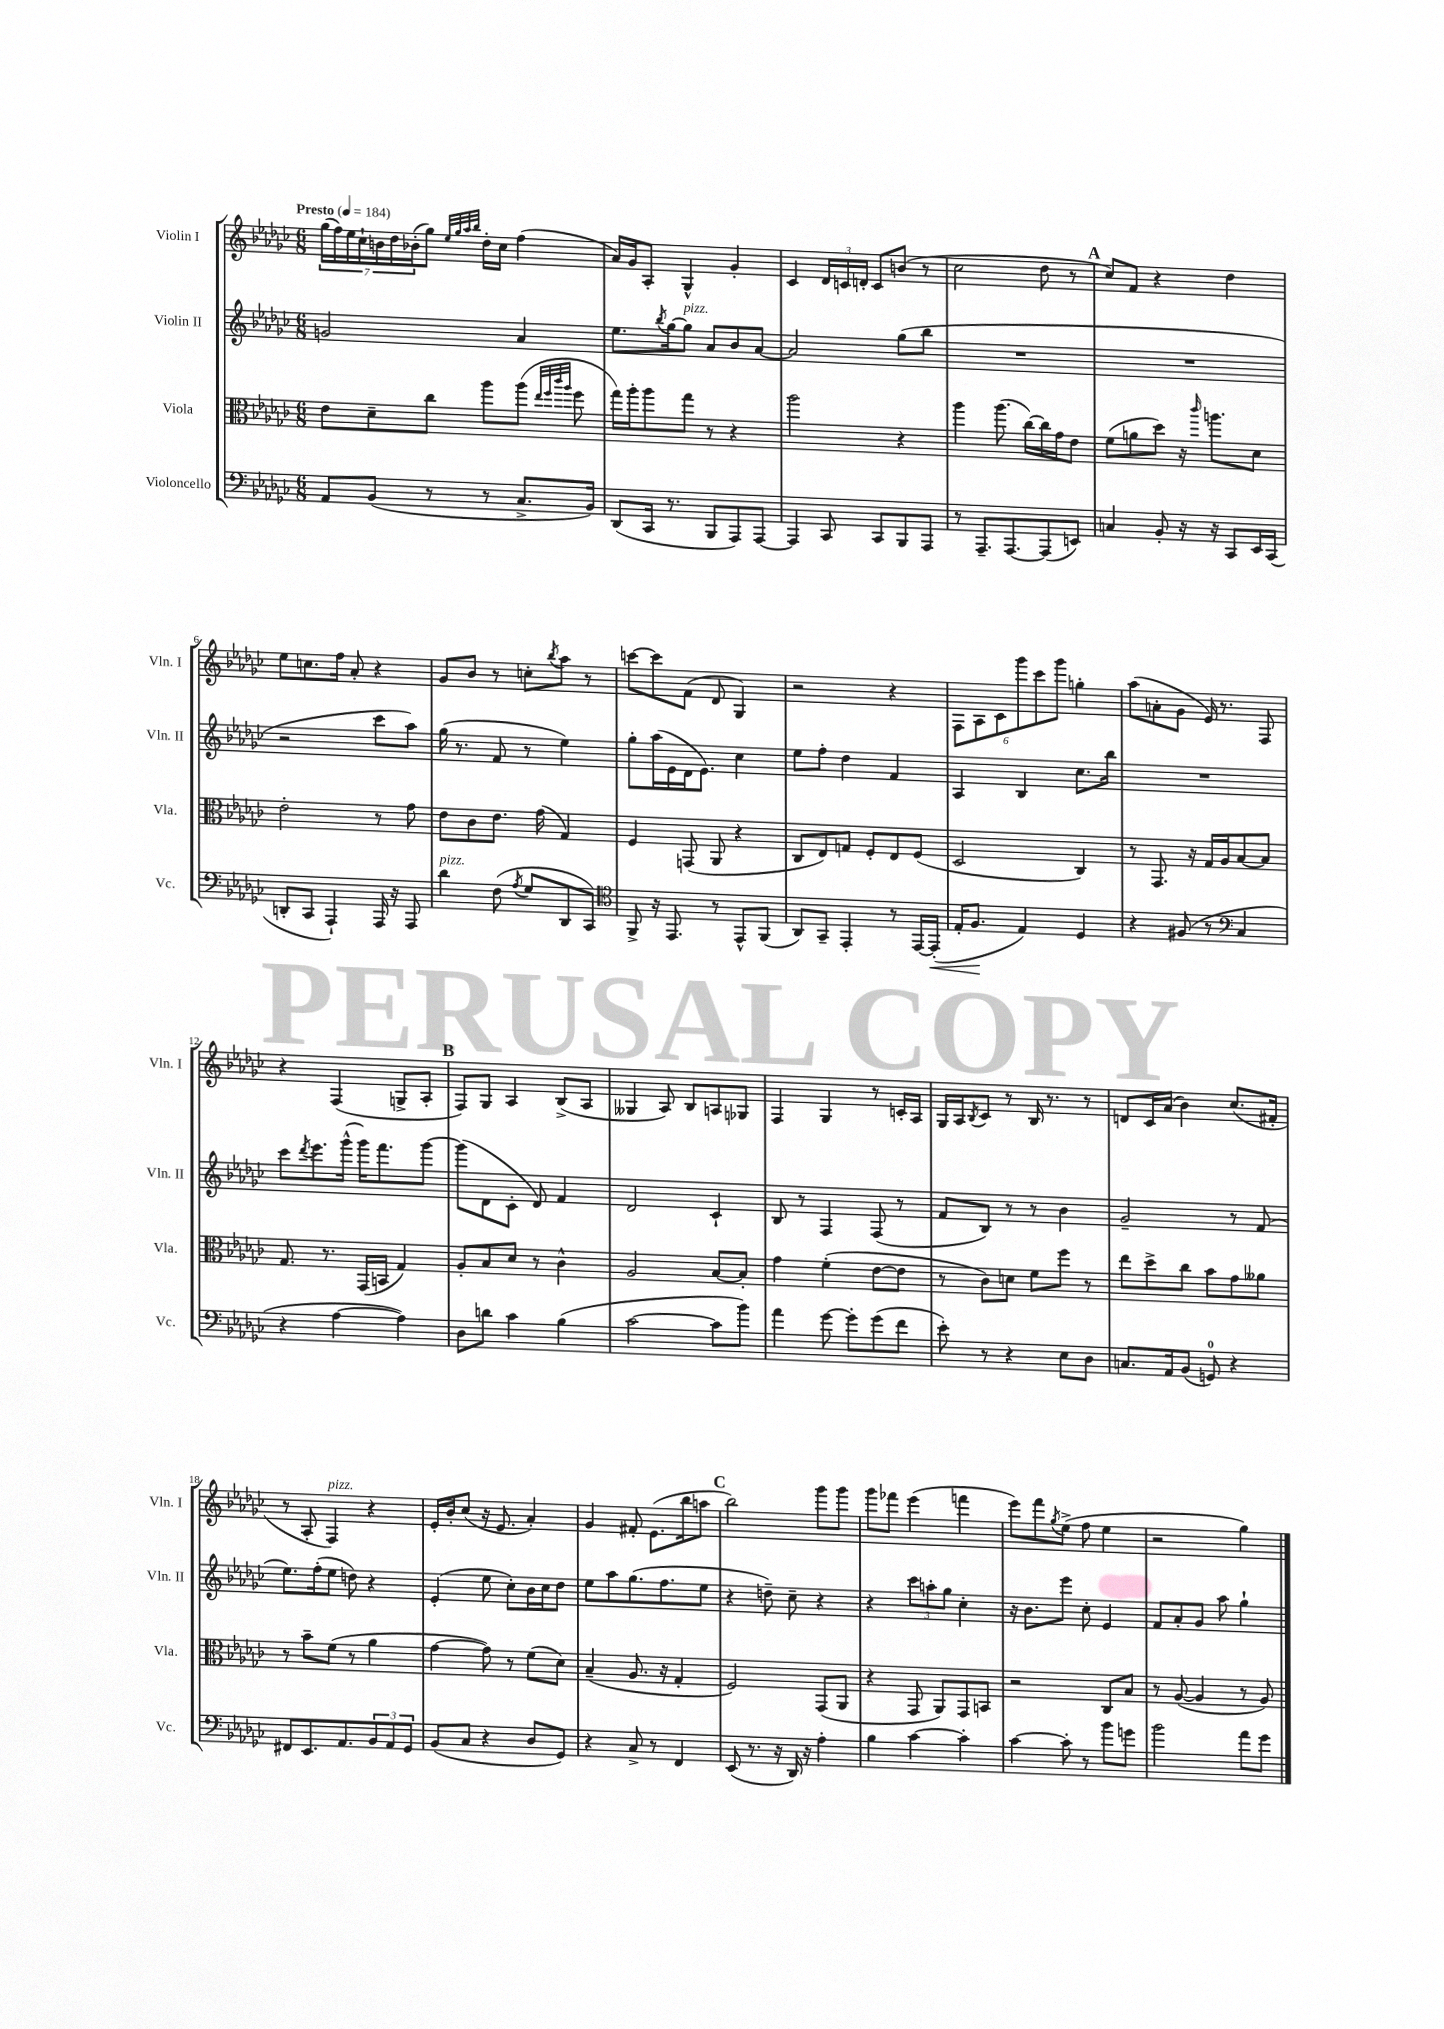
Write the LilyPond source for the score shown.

<<
\new StaffGroup <<
\new Staff = "s0" \with { instrumentName = "Violin I" shortInstrumentName = "Vln. I" } {
    \clef treble \key ges \major \numericTimeSignature \time 6/8 \tempo "Presto" 4 = 184
    \tuplet 7/4 { ges''16( f''16) ees''16 ces''16-! b'16 des''16 bes'16-.( } ges''8) \grace { ees''32 ges''32 aes''32 bes''32 } des''16-. ces''16 f''4( |
    aes'16) ges'16 aes8-. ges4-^ ges'4-. |
    ces'4 \tuplet 3/2 { des'16 c'16 d'16-. } c'8 b'8( r8 |
    ces''2 des''8 r8 |
    \mark \markup { \bold "A" } ces''8) f'8 r4 des''4 |
    ees''8 c''8. f''16 aes'8-. r4 |
    ges'8 bes'8 r8 c''8-. \acciaccatura { bes''8 } aes''8 r8 |
    c'''8~ c'''8 f'8( des'8 ges4) |
    r2 r4 |
    \tuplet 6/4 { f8 aes8 ces'8 ges'''8 ces'''8 ges'''8 } g''4-. |
    aes''8( a'8-. ges'8 ees'16) r8. f8 |
    r4 f4( g8-> aes8-. |
    \mark \markup { \bold "B" } f8) ges8 aes4 bes8->( aes8 |
    geses4 aes8) bes8 a8 ges8 |
    f4 ges4 r8 c'16-. aes16 |
    ges16 aes16 \acciaccatura { bes8 } ces'8 r8 bes16 r8. r8 |
    d'8 ces'16 aes'16( bes'4) ces''8.( fis'16-. |
    r8 aes8-. f4^\markup { \italic "pizz." }) r4 |
    ees'16-. bes'16-. ces''8( r16 ees'8. aes'4-.) |
    ges'4 fis'8-. ees'8.( bes''16 a''8 |
    \mark \markup { \bold "C" } bes''2) ges'''8 ges'''8 |
    ges'''8 fes'''8 ees'''4( f'''4 |
    ees'''8) f'''8 \acciaccatura { ges''8 } ees''8->( f''8 ees''4 |
    r2 ges''4) \bar "|." |
}
\new Staff = "s1" \with { instrumentName = "Violin II" shortInstrumentName = "Vln. II" } {
    \clef treble \key ges \major \numericTimeSignature \time 6/8
    g'2 aes'4 |
    ees''8. \acciaccatura { bes''8 } ges''16~ ges''8^\markup { \italic "pizz." } aes'8 bes'8 aes'8~ |
    aes'2 ges''8( bes''8 |
    R2. |
    \mark \markup { \bold "A" } R2. |
    r2 ces'''8 aes''8) |
    ges''16( r8. f'8 r8 ees''4) |
    ges''8-. aes''16( ees'16 des'16 ees'8.) ces''4 |
    ees''8 f''8-. des''4 f'4 |
    aes4 bes4 ces''8. bes''16 |
    R2. |
    ces'''8 \acciaccatura { des'''8 } ees'''8. ges'''16-^( ges'''16) f'''8. ges'''8~ |
    \mark \markup { \bold "B" } ges'''8( des'8 ces'8-. des'8) f'4 |
    des'2 ces'4-! |
    bes8 r8 f4 f8( r8 |
    f'8 bes8) r8 r8 bes'4 |
    ges'2-- r8 f'8( |
    ees''8.) f''16-.( ees''8 d''8) r4 |
    ees'4-.( ees''8 ces''8-.) bes'16 ces''16 des''8 |
    ees''8 aes''8 ges''8.( f''8. ees''8 |
    \mark \markup { \bold "C" } r4 d''8--) ces''8-- r4 |
    r4 \tuplet 3/2 { ces'''8 a''8-. ges''8 } ces''4-. |
    r16 bes'8. ees'''8 ces''8-. ees'4 |
    f'8 aes'8-. ges'8 aes''8 ges''4-! \bar "|." |
}
\new Staff = "s2" \with { instrumentName = "Viola" shortInstrumentName = "Vla." } {
    \clef alto \key ges \major \numericTimeSignature \time 6/8
    ees'8 des'8-- ces''8 aes''8 aes''8( \grace { ees''32 f''32 ces'''32 aes''32 } f''8 |
    ges''16) aes''16-. aes''8 ges''8 r8 r4 |
    aes''2 r4 |
    aes''4 aes''8.( ces''16~) ces''16 ges'16 ees'8 |
    \mark \markup { \bold "A" } f'8( a'8 des''8) r16 \grace { ces'''16 } a''8. des'8 |
    ees'2-. r8 ges'8 |
    ees'8 ces'8 ees'8. ges'16( ges4) |
    f4 g,8( aes,8 r4 |
    ces8 ees8) g8 f8-. ees8 f8( |
    des2 ces4) |
    r8 ges,8. r16 ges16 aes16 bes8~ bes8 |
    ges8. r8. ges,16( b,16 ges4) |
    \mark \markup { \bold "B" } aes8-. bes8 des'8 r8 ces'4-^ |
    aes2 bes8~ bes8-. |
    ges'4 f'4-.( ees'8~ ees'8 |
    r8 ces'8) d'8 f'8 f''8 r8 |
    ees''8 des''8-> ces''8 bes'8 ges'8 aeses'8 |
    r8 bes'8-- f'8( r8 aes'4 |
    ges'4~ ges'8) r8 f'8( des'8) |
    bes4--( aes8. r16 ges4-. |
    \mark \markup { \bold "C" } f2) ges,8( aes,8 |
    r4 ges,8 aes,8) ges,8 b,8 |
    r2 ces8 bes8 |
    r8 aes8~( aes4 r8 aes8) \bar "|." |
}
\new Staff = "s3" \with { instrumentName = "Violoncello" shortInstrumentName = "Vc." } {
    \clef bass \key ges \major \numericTimeSignature \time 6/8
    aes,8 bes,8( r8 r8 ces8.-> bes,16) |
    des,8( ces,16 r8. bes,,8 aes,,8) aes,,8~ |
    aes,,4 ces,8 ces,8 bes,,8 aes,,8 |
    r8 aes,,8.-- aes,,8.~ aes,,8( e,8) |
    \mark \markup { \bold "A" } c4 bes,8-. r16 r16 ces,8 ees,16 ces,16( |
    d,8-. ces,8 aes,,4-!) aes,,16 r16 aes,,8 |
    des'4^\markup { \italic "pizz." } f8( \acciaccatura { aes8 } ges8 des,8 ces,8) |
    \clef tenor f,8-> r16 ees,8. r8 ees,8-^ f,8( |
    aes,8) ges,8-- ees,4-. r8 ees,16~ ees,16-.\<( |
    ees16-. f8.\! ees4) des4 |
    r4 fis8( r8 \clef bass ces4 |
    r4 aes4~ aes4) |
    \mark \markup { \bold "B" } des8 d'8 ces'4 bes4( |
    ces'2~ ces'8 bes'8) |
    aes'4 ges'8~ ges'8-. ges'8( f'8 |
    ees'8-.) r8 r4 ees8 des8 |
    c8. aes,16 bes,8( g,8-0) r4 |
    fis,8 ees,8. aes,8. \tuplet 3/2 { bes,8 aes,8 ges,8 } |
    bes,8( ces8 r4 des8 ges,8) |
    r4 ces8-> r8 f,4 |
    \mark \markup { \bold "C" } ees,8( r8. r16 des,16) r16 aes4-. |
    bes4 ces'4~ ces'4-. |
    ces'4~ ces'8-. r8 bes'8 g'8 |
    bes'2 aes'8 ges'8 \bar "|." |
}
>>
>>
